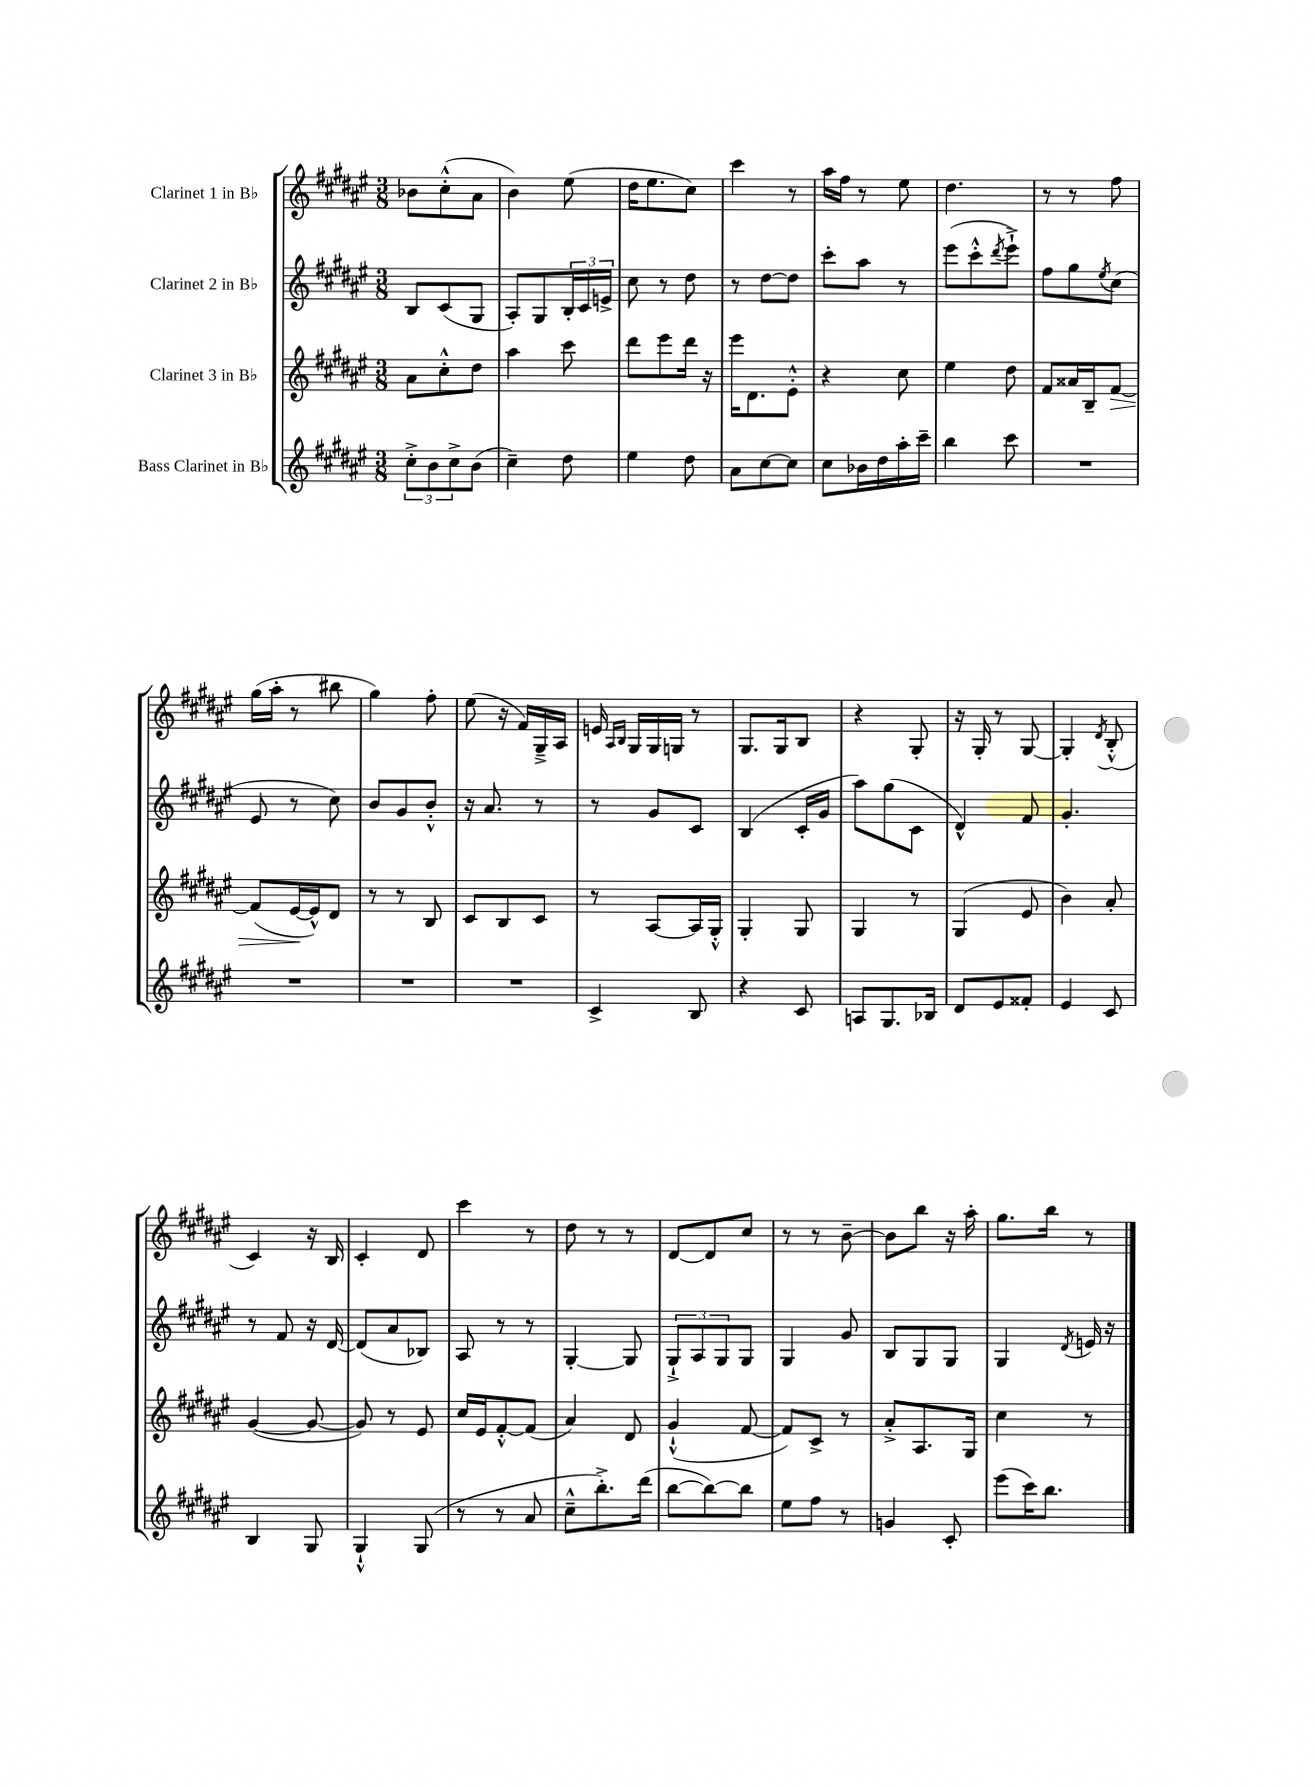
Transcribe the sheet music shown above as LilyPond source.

<<
\new StaffGroup <<
\new Staff = "s0" \with { instrumentName = "Clarinet 1 in Bb" } {
    \clef treble \key fis \major \numericTimeSignature \time 3/8
    bes'8 cis''8-.-^( ais'8 |
    b'4) eis''8( |
    dis''16 eis''8. cis''8) |
    cis'''4 r8 |
    ais''16 fis''16 r8 eis''8 |
    dis''4. |
    r8 r8 fis''8 |
    gis''16( ais''16-. r8 bis''8 |
    gis''4) fis''8-. |
    eis''8( r16 fis'16) gis16---> ais16 |
    e'16 \grace { ais16 b16 } gis16 gis16 g16 r8 |
    gis8. gis16 b8 |
    r4 gis8-. |
    r16 gis16-. r8 gis8~ |
    gis4-. \acciaccatura { dis'8 } b8-.-^( |
    cis'4) r16 b16 |
    cis'4-. dis'8 |
    cis'''4 r8 |
    dis''8 r8 r8 |
    dis'8~ dis'8 cis''8 |
    r8 r8 b'8~-- |
    b'8 b''8 r16 ais''16-. |
    gis''8. b''16 r8 \bar "|." |
}
\new Staff = "s1" \with { instrumentName = "Clarinet 2 in Bb" } {
    \clef treble \key fis \major \numericTimeSignature \time 3/8
    b8 cis'8( gis8 |
    ais8-.) gis8 \tuplet 3/2 { b16-. cis'16 e'16-> } |
    cis''8 r8 dis''8 |
    r8 dis''8~ dis''8 |
    cis'''8-. ais''8 r8 |
    eis'''8( cis'''8-.-^ \acciaccatura { dis'''8 } eis'''8-!->) |
    fis''8 gis''8 \acciaccatura { eis''8 } cis''8( |
    eis'8 r8 cis''8) |
    b'8 gis'8 b'8-.-^ |
    r16 ais'8. r8 |
    r8 gis'8 cis'8 |
    b4( cis'16-. gis'16 |
    ais''8) gis''8( cis'8 |
    dis'4-^) fis'8 |
    gis'4.-. |
    r8 fis'8 r16 dis'16~ |
    dis'8( ais'8 bes8) |
    ais8 r8 r8 |
    gis4~-. gis8 |
    \tuplet 3/2 { gis8-!-> ais8 gis8 } gis8 |
    gis4 gis'8 |
    b8 gis8 gis8 |
    gis4 \acciaccatura { dis'8 } e'16 r16 \bar "|." |
}
\new Staff = "s2" \with { instrumentName = "Clarinet 3 in Bb" } {
    \clef treble \key fis \major \numericTimeSignature \time 3/8
    ais'8 cis''8-.-^ dis''8 |
    ais''4 cis'''8 |
    dis'''8 eis'''8 dis'''16 r16 |
    eis'''16 dis'8. eis'8-.-^ |
    r4 cis''8 |
    eis''4 dis''8 |
    fis'8 aisis'16 b16-- fis'8~\> |
    fis'8( eis'16~\! eis'16-^) dis'8 |
    r8 r8 b8 |
    cis'8 b8 cis'8 |
    r8 ais8~ ais16 gis16-.-^ |
    gis4-. gis8 |
    gis4 r8 |
    gis4( eis'8 |
    b'4) ais'8-. |
    gis'4~( gis'8~ |
    gis'8) r8 eis'8 |
    cis''16 eis'16 fis'8~-.-^ fis'8( |
    ais'4) dis'8 |
    gis'4-!-^( fis'8~ |
    fis'8) cis'8-> r8 |
    ais'8-.-> ais8. gis16 |
    cis''4 r8 \bar "|." |
}
\new Staff = "s3" \with { instrumentName = "Bass Clarinet in Bb" } {
    \clef treble \key fis \major \numericTimeSignature \time 3/8
    \tuplet 3/2 { cis''8-.-> b'8 cis''8-> } b'8( |
    cis''4--) dis''8 |
    eis''4 dis''8 |
    ais'8 cis''8~ cis''8 |
    cis''8 bes'16 dis''16 ais''16-. cis'''16-- |
    b''4 cis'''8 |
    R4. |
    R4. |
    R4. |
    R4. |
    cis'4-> b8 |
    r4 cis'8 |
    a8 gis8. bes16 |
    dis'8 eis'8 fisis'8-. |
    eis'4 cis'8 |
    b4 gis8 |
    gis4-!-^ gis8( |
    r8 r8 ais'8 |
    cis''8---^ b''8.-.->) dis'''16( |
    b''8~ b''8~) b''8 |
    eis''8 fis''8 r8 |
    g'4 cis'8-. |
    eis'''8( cis'''16) b''8. \bar "|." |
}
>>
>>
\layout { \context { \Score \remove "Bar_number_engraver" } }
